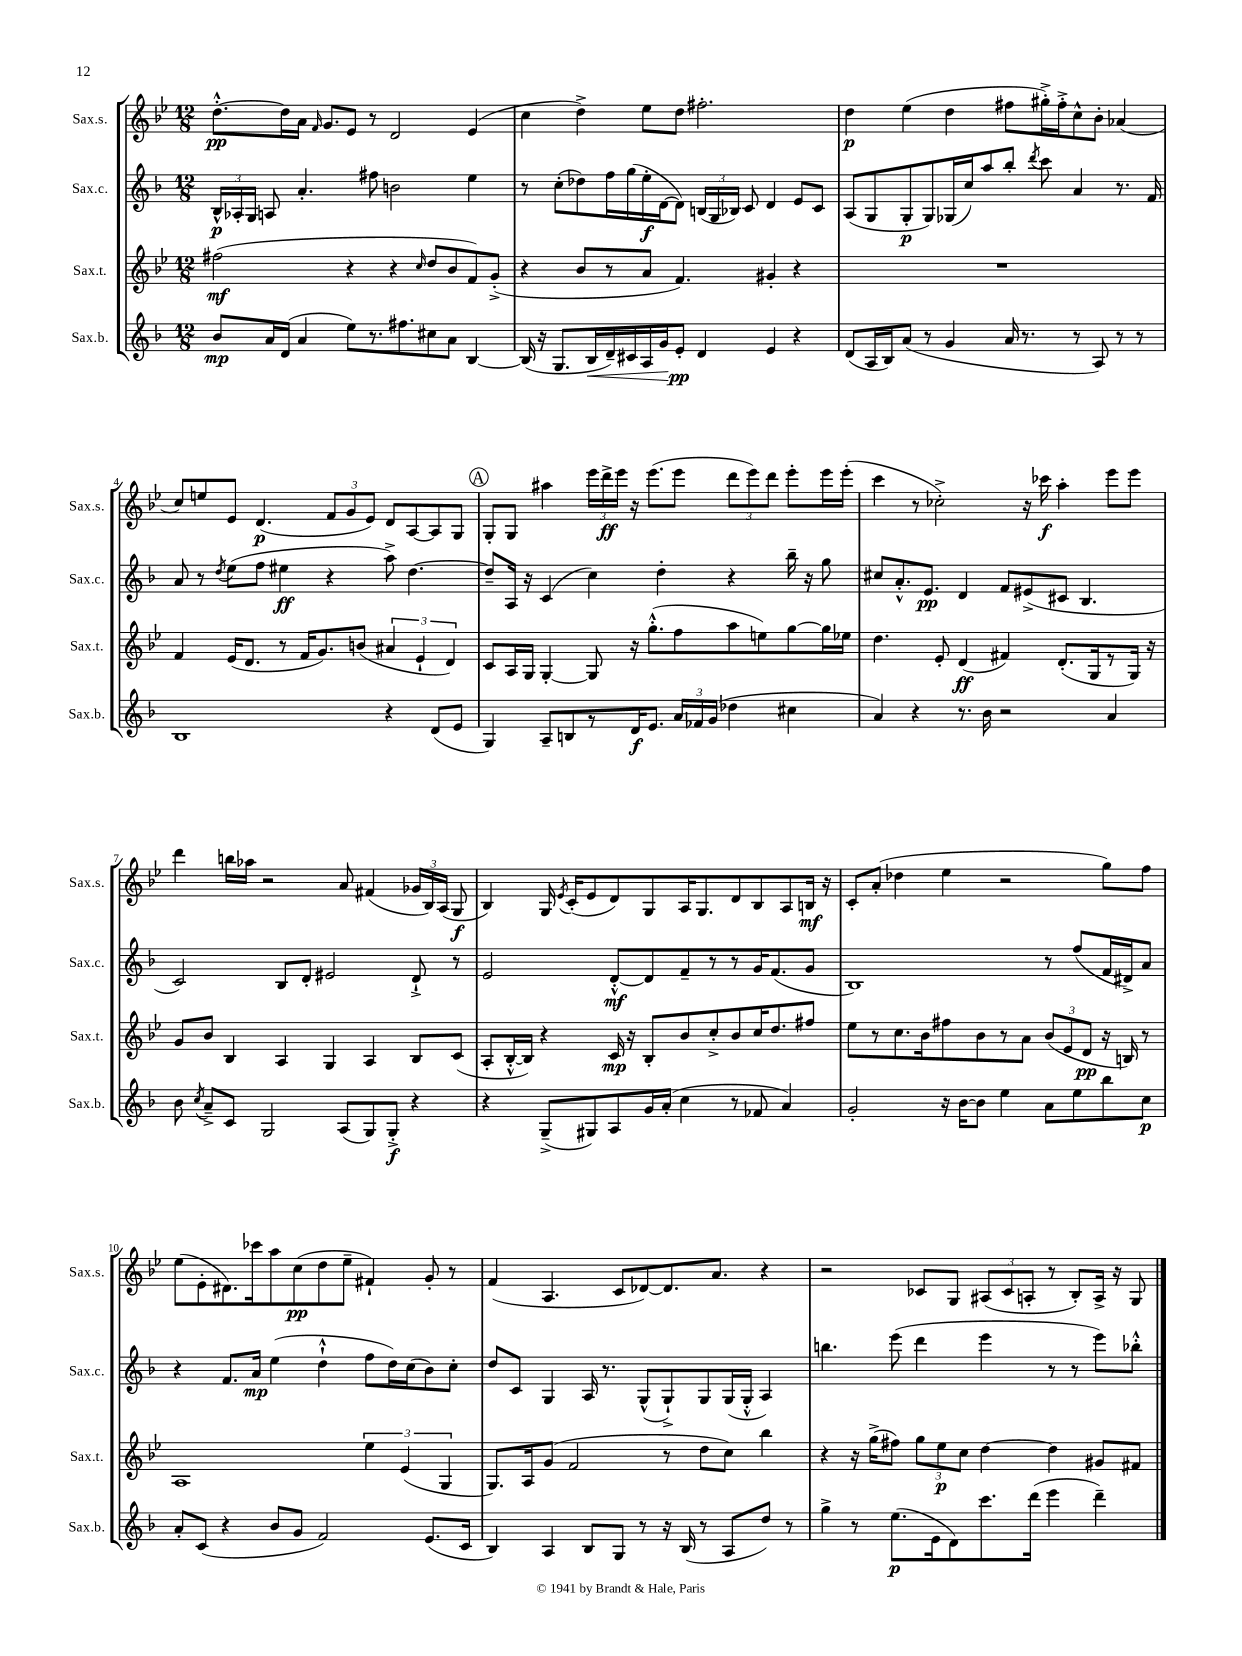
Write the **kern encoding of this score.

**kern	**dynam	**kern	**dynam	**kern	**dynam	**kern	**dynam
*part4	*part4	*part3	*part3	*part2	*part2	*part1	*part1
*staff4	*staff4	*staff3	*staff3	*staff2	*staff2	*staff1	*staff1
*I"Sax.b.	*	*I"Sax.t.	*	*I"Sax.c.	*	*I"Sax.s.	*
*I'Sax.b.	*	*I'Sax.t.	*	*I'Sax.c.	*	*I'Sax.s.	*
*clefG2	*	*clefG2	*	*clefG2	*	*clefG2	*
*k[b-]	*	*k[b-e-]	*	*k[b-]	*	*k[b-e-]	*
*M12/8	*	*M12/8	*	*M12/8	*	*M12/8	*
=1	=1	=1	=1	=1	=1	=1	=1
8b-/L	mp	(2ff#X\	mf	24B-^^/LL	p	[8.dd'^^\L	pp
.	.	.	.	24A-X'/	.	.	.
.	.	.	.	24G/JJ	.	.	.
16a/L	.	.	.	8An/	.	.	.
(16d/JJ	.	.	.	.	.	16dd\L]	.
4a/	.	.	.	4.a'/	.	16a\JJ	.
.	.	.	.	.	.	16qqf/	.
.	.	.	.	.	.	8.g/L	.
8ee\L)	.	4r	.	.	.	8e-/J	.
8.r	.	.	.	8ff#X\	.	8r	.
.	.	4r	.	2bn\	.	2d/	.
8.ff#X\	.	.	.	.	.	.	.
.	.	16qqcc/	.	.	.	.	.
8cc#X\	.	8dd/L	.	.	.	.	.
8a\J	.	8b-/	.	.	.	.	.
[4B-/	.	8f/)	.	4ee\	.	(4e-/	.
.	.	(8g'^/J	.	.	.	.	.
=2	=2	=2	=2	=2	=2	=2	=2
(16B-/]	.	4r	.	8r	.	4cc\	.
16r	.	.	.	.	.	.	.
8.G/L	.	.	.	(8cc'\L	.	.	.
.	.	8b-/L	.	8dd-X\)	.	4dd^\)	.
!	!LO:HP:b	!	!	!	!	!	!
16B-/L	<	.	.	.	.	.	.
16d~/)	.	8r	.	16ff\L	.	.	.
16c#X/	.	.	.	(16gg\	.	.	.
16A/	.	8a/J	.	16ee'\	f	8ee-\L	.
16g/J	.	.	.	[16d\J	.	.	.
8e'/J	[ pp	4.f/)	.	8d\J])	.	8dd\J	.
4d/	.	.	.	(24Bn/LL	.	2.ff#X'\	.
.	.	.	.	24G/	.	.	.
.	.	.	.	24B-X/JJ)	.	.	.
.	.	.	.	8c/	.	.	.
4e/	.	4g#X'/	.	4d/	.	.	.
4r	.	4r	.	8e/L	.	.	.
.	.	.	.	8c/J	.	.	.
=3	=3	=3	=3	=3	=3	=3	=3
(8d/L	.	1.r	.	(8A/L	.	4dd\	p
16A/L	.	.	.	8G/	.	.	.
16B-/J)	.	.	.	.	.	.	.
(8a/J	.	.	.	8G'/	p	(4ee-\	.
8r	.	.	.	8G/)	.	.	.
4g/	.	.	.	(16G-X/L	.	4dd\	.
.	.	.	.	16cc/J)	.	.	.
.	.	.	.	8aa/	.	.	.
16a/	.	.	.	8bb-'/J	.	8ff#X\L	.
8.r	.	.	.	.	.	.	.
.	.	.	.	8qddd/	.	.	.
.	.	.	.	8ccc\	.	16gg#X'^\L)	.
.	.	.	.	.	.	16ff#'^\J	.
8r	.	.	.	4a/	.	8cc^^\	.
8A/)	.	.	.	.	.	8b-'\J	.
8r	.	.	.	8.r	.	(4a-X/	.
8r	.	.	.	.	.	.	.
.	.	.	.	16f/	.	.	.
!!LO:LB:g=z
=4	=4	=4	=4	=4	=4	=4	=4
1B-	.	4f/	.	8a/	.	8cc/L)	.
.	.	.	.	8r	.	8een/	.
.	.	.	.	8qdd/	.	.	.
.	.	(16e-/KL	.	(8ee\L	.	8e-/J	.
.	.	8.d/J	.	.	.	.	.
.	.	.	.	8ff\J	.	(4.d/	p
.	.	8r	.	4ee#X\	ff	.	.
.	.	16f/KL	.	.	.	.	.
.	.	8.g/)	.	.	.	.	.
.	.	.	.	4r	.	12f/L	.
.	.	.	.	.	.	12g/	.
.	.	(8bn/J	.	.	.	.	.
.	.	.	.	.	.	12e-/J)	.
4r	.	6a#X/	.	8aa^\)	.	8d/L	.
.	.	.	.	[4.dd\	.	[8A/	.
.	.	6e-`/	.	.	.	.	.
(8d/L	.	.	.	.	.	8A/]	.
.	.	6d/)	.	.	.	.	.
8e/J	.	.	.	.	.	8G/J	.
!!LO:REH:place=s1:t=A
=5	=5	=5	=5	=5	=5	=5	=5
4G/)	.	8c/L	.	8dd~/L]	.	8G'/L	.
.	.	16A/L	.	16A/Jk	.	8G/J	.
.	.	16G/JJ	.	16r	.	.	.
8A~/L	.	[4G'/	.	(4c/	.	4aa#X\	.
8Bn/	.	.	.	.	.	.	.
8r	.	8G/]	.	4cc\)	.	24eee-\LL	.
.	.	.	.	.	.	24ddd^\	ff
.	.	.	.	.	.	24eee-\JJ	.
16d/K	f	16r	.	.	.	16r	.
8.e/J	.	(8.gg'^^\L	.	.	.	(8.eee-\L	.
.	.	.	.	4dd'\	.	.	.
24a/LL	.	8ff\	.	.	.	8eee-\J	.
24f-X/	.	.	.	.	.	.	.
(24g/JJ	.	.	.	.	.	.	.
4dd-X\	.	8aa\	.	4r	.	12ddd\L	.
.	.	.	.	.	.	12eee-\)	.
.	.	8een\)	.	.	.	.	.
.	.	.	.	.	.	12ddd\J	.
4cc#X\	.	[8gg\	.	16bb-~\	.	8eee-'\L	.
.	.	.	.	16r	.	.	.
.	.	16gg\L]	.	8gg\	.	16eee-\L	.
.	.	16ee-X\JJ	.	.	.	(16eee-'\JJ	.
=6	=6	=6	=6	=6	=6	=6	=6
4a/)	.	4.dd\	.	8cc#X/L	.	4ccc\	.
.	.	.	.	8.a'^^/	.	.	.
4r	.	.	.	.	.	8r	.
.	.	.	.	8.e/J	pp	.	.
.	.	8e-'/	.	.	.	2cc-X'^\)	.
8.r	.	(4d/	ff	4d/	.	.	.
16b-\	.	.	.	.	.	.	.
2r	.	4f#X/)	.	8f/L	.	.	.
.	.	.	.	(8e#X^/	.	16r	.
.	.	.	.	.	.	16ccc-X\	f
.	.	(8.d'/L	.	8c#X/J	.	4aa'\	.
.	.	.	.	4.B-/	.	.	.
.	.	16G/k	.	.	.	.	.
4a/	.	8r	.	.	.	8eee-\L	.
.	.	16G/Jk)	.	.	.	8eee-\J	.
.	.	16r	.	.	.	.	.
!!LO:LB:g=z
=7	=7	=7	=7	=7	=7	=7	=7
8b-\	.	8g/L	.	2c/)	.	4ddd\	.
8qcc/	.	.	.	.	.	.	.
8a~^/L	.	8b-/J	.	.	.	.	.
8c/J	.	4B-/	.	.	.	16bbn\LL	.
.	.	.	.	.	.	16aa-X\JJ	.
2G/	.	.	.	.	.	2r	.
.	.	4A/	.	8B-/L	.	.	.
.	.	.	.	8d'/J	.	.	.
.	.	4G/	.	2e#X/	.	.	.
(8A/L	.	.	.	.	.	8a/	.
8G/)	.	4A/	.	.	.	(4f#X/	.
8G'^/J	f	.	.	.	.	.	.
4r	.	8B-/L	.	8d`^/	.	24g-X/LL	.
.	.	.	.	.	.	24B-/)	.
.	.	.	.	.	.	(24A/JJ	.
.	.	(8c/J	.	8r	.	8G/	f
=8	=8	=8	=8	=8	=8	=8	=8
4r	.	8A'/L	.	2e/	.	4B-/)	.
.	.	[16B-'^^/L	.	.	.	.	.
.	.	16B-/JJ])	.	.	.	.	.
(8G~^/L	.	4r	.	.	.	16G/	.
.	.	.	.	.	.	8qe-/	.
.	.	.	.	.	.	(16c'/KL	.
8G#X/)	.	.	.	.	.	8e-/	.
8A/	.	16c/	mp	[8d'^^/L	mf	8d/)	.
.	.	16r	.	.	.	.	.
16g/L	.	8B-'/L	.	8d/]	.	8G/	.
(16a'/JJ	.	.	.	.	.	.	.
4cc\	.	8b-/	.	8f~/	.	16A/K	.
.	.	.	.	.	.	8.G/	.
.	.	8cc'^/	.	8r	.	.	.
8r	.	8b-/	.	8r	.	8d/	.
8f-X/	.	16cc/K	.	16g/K	.	8B-/	.
.	.	8.dd/	.	(8.f/	.	.	.
4a/)	.	.	.	.	.	8A/	.
.	.	8ff#X/J	.	8g/J	.	16Bn/Jk	mf
.	.	.	.	.	.	16r	.
=9	=9	=9	=9	=9	=9	=9	=9
2g'/	.	8ee-\L	.	1B-)	.	8c'/L	.
.	.	8r	.	.	.	(8a'/J	.
.	.	8.cc\	.	.	.	4dd-X\	.
.	.	16b-\k	.	.	.	.	.
16r	.	8ff#X\	.	.	.	4ee-\	.
[16b-\KL	.	.	.	.	.	.	.
8b-\J]	.	8b-\	.	.	.	.	.
4ee\	.	8r	.	.	.	2r	.
.	.	8a\J	.	.	.	.	.
8a\L	.	(12b-/L	.	8r	.	.	.
.	.	12e-/	.	.	.	.	.
8ee\	.	.	.	(8ff/L	.	.	.
.	.	12d/J	pp	.	.	.	.
8bb-\	.	16r	.	16f/L	.	8gg\L)	.
.	.	16Bn/)	.	16d#X^/J)	.	.	.
8cc\J	p	8r	.	8a/J	.	8ff\J	.
!!LO:LB:g=z
=10	=10	=10	=10	=10	=10	=10	=10
8a'/L	.	1A	.	4r	.	(8ee-\L	.
(8c/J	.	.	.	.	.	8e-'\	.
4r	.	.	.	8.f/L	.	8.d#X\)	.
.	.	.	.	16a/Jk	mp	16ccc-X\k	.
8b-/L	.	.	.	(4ee\	.	8aa\	.
8g/J	.	.	.	.	.	(8cc\	pp
2f/)	.	.	.	4dd`^^\	.	8dd\	.
.	.	.	.	.	.	8ee-~\J	.
.	.	6ee-\	.	8ff\L	.	4f#X`/)	.
.	.	.	.	16dd\L)	.	.	.
.	.	(6e-/	.	.	.	.	.
.	.	.	.	(16cc\J	.	.	.
(8.e/L	.	.	.	8b-\)	.	8g'/	.
.	.	6G/	.	.	.	.	.
.	.	.	.	8cc'\J	.	8r	.
16c/Jk	.	.	.	.	.	.	.
=11	=11	=11	=11	=11	=11	=11	=11
4B-/)	.	8.G/L)	.	8dd/L	.	(4f/	.
.	.	.	.	8c/J	.	.	.
.	.	16A/k	.	.	.	.	.
4A/	.	(8g/J	.	4G/	.	4.A/	.
.	.	2f/	.	.	.	.	.
8B-/L	.	.	.	16A/	.	.	.
.	.	.	.	8.r	.	.	.
8G/J	.	.	.	.	.	8c/L	.
8r	.	.	.	(8G^^/L	.	[8d-X/)	.
16r	.	8r	.	8G`^/)	.	8.d-/]	.
(16B-/	.	.	.	.	.	.	.
8r	.	8dd\L	.	8G/	.	.	.
.	.	.	.	.	.	8.a/J	.
8A/L	.	8cc\J)	.	(16G/L	.	.	.
.	.	.	.	16G'^^/JJ	.	.	.
8dd/J)	.	4bb-\	.	4A/)	.	4r	.
8r	.	.	.	.	.	.	.
=12	=12	=12	=12	=12	=12	=12	=12
4gg^\	.	4r	.	4.bbn\	.	2r	.
8r	.	16r	.	.	.	.	.
.	.	(16gg^\KL	.	.	.	.	.
(8.ee\L	p	8ff#X\J)	.	(8eee\	.	.	.
.	.	12gg\L	.	4ddd\	.	8c-X/L	.
16e\k	.	.	.	.	.	.	.
.	.	12ee-\	p	.	.	.	.
8d\)	.	.	.	.	.	8G/J	.
.	.	12cc\J	.	.	.	.	.
8.ccc\	.	[4dd\	.	4eee\	.	(12A#X/L	.
.	.	.	.	.	.	12c-/	.
.	.	.	.	.	.	12An'/J	.
(16ddd\Jk	.	.	.	.	.	.	.
4eee\	.	4dd\]	.	8r	.	8r	.
.	.	.	.	8r	.	8B-'/L)	.
4ddd~\)	.	8g#X/L	.	8eee\L)	.	16A^/Jk	.
.	.	.	.	.	.	16r	.
.	.	8f#X/J	.	8bb-X'^^\J	.	8G/	.
==	==	==	==	==	==	==	==
*-	*-	*-	*-	*-	*-	*-	*-
